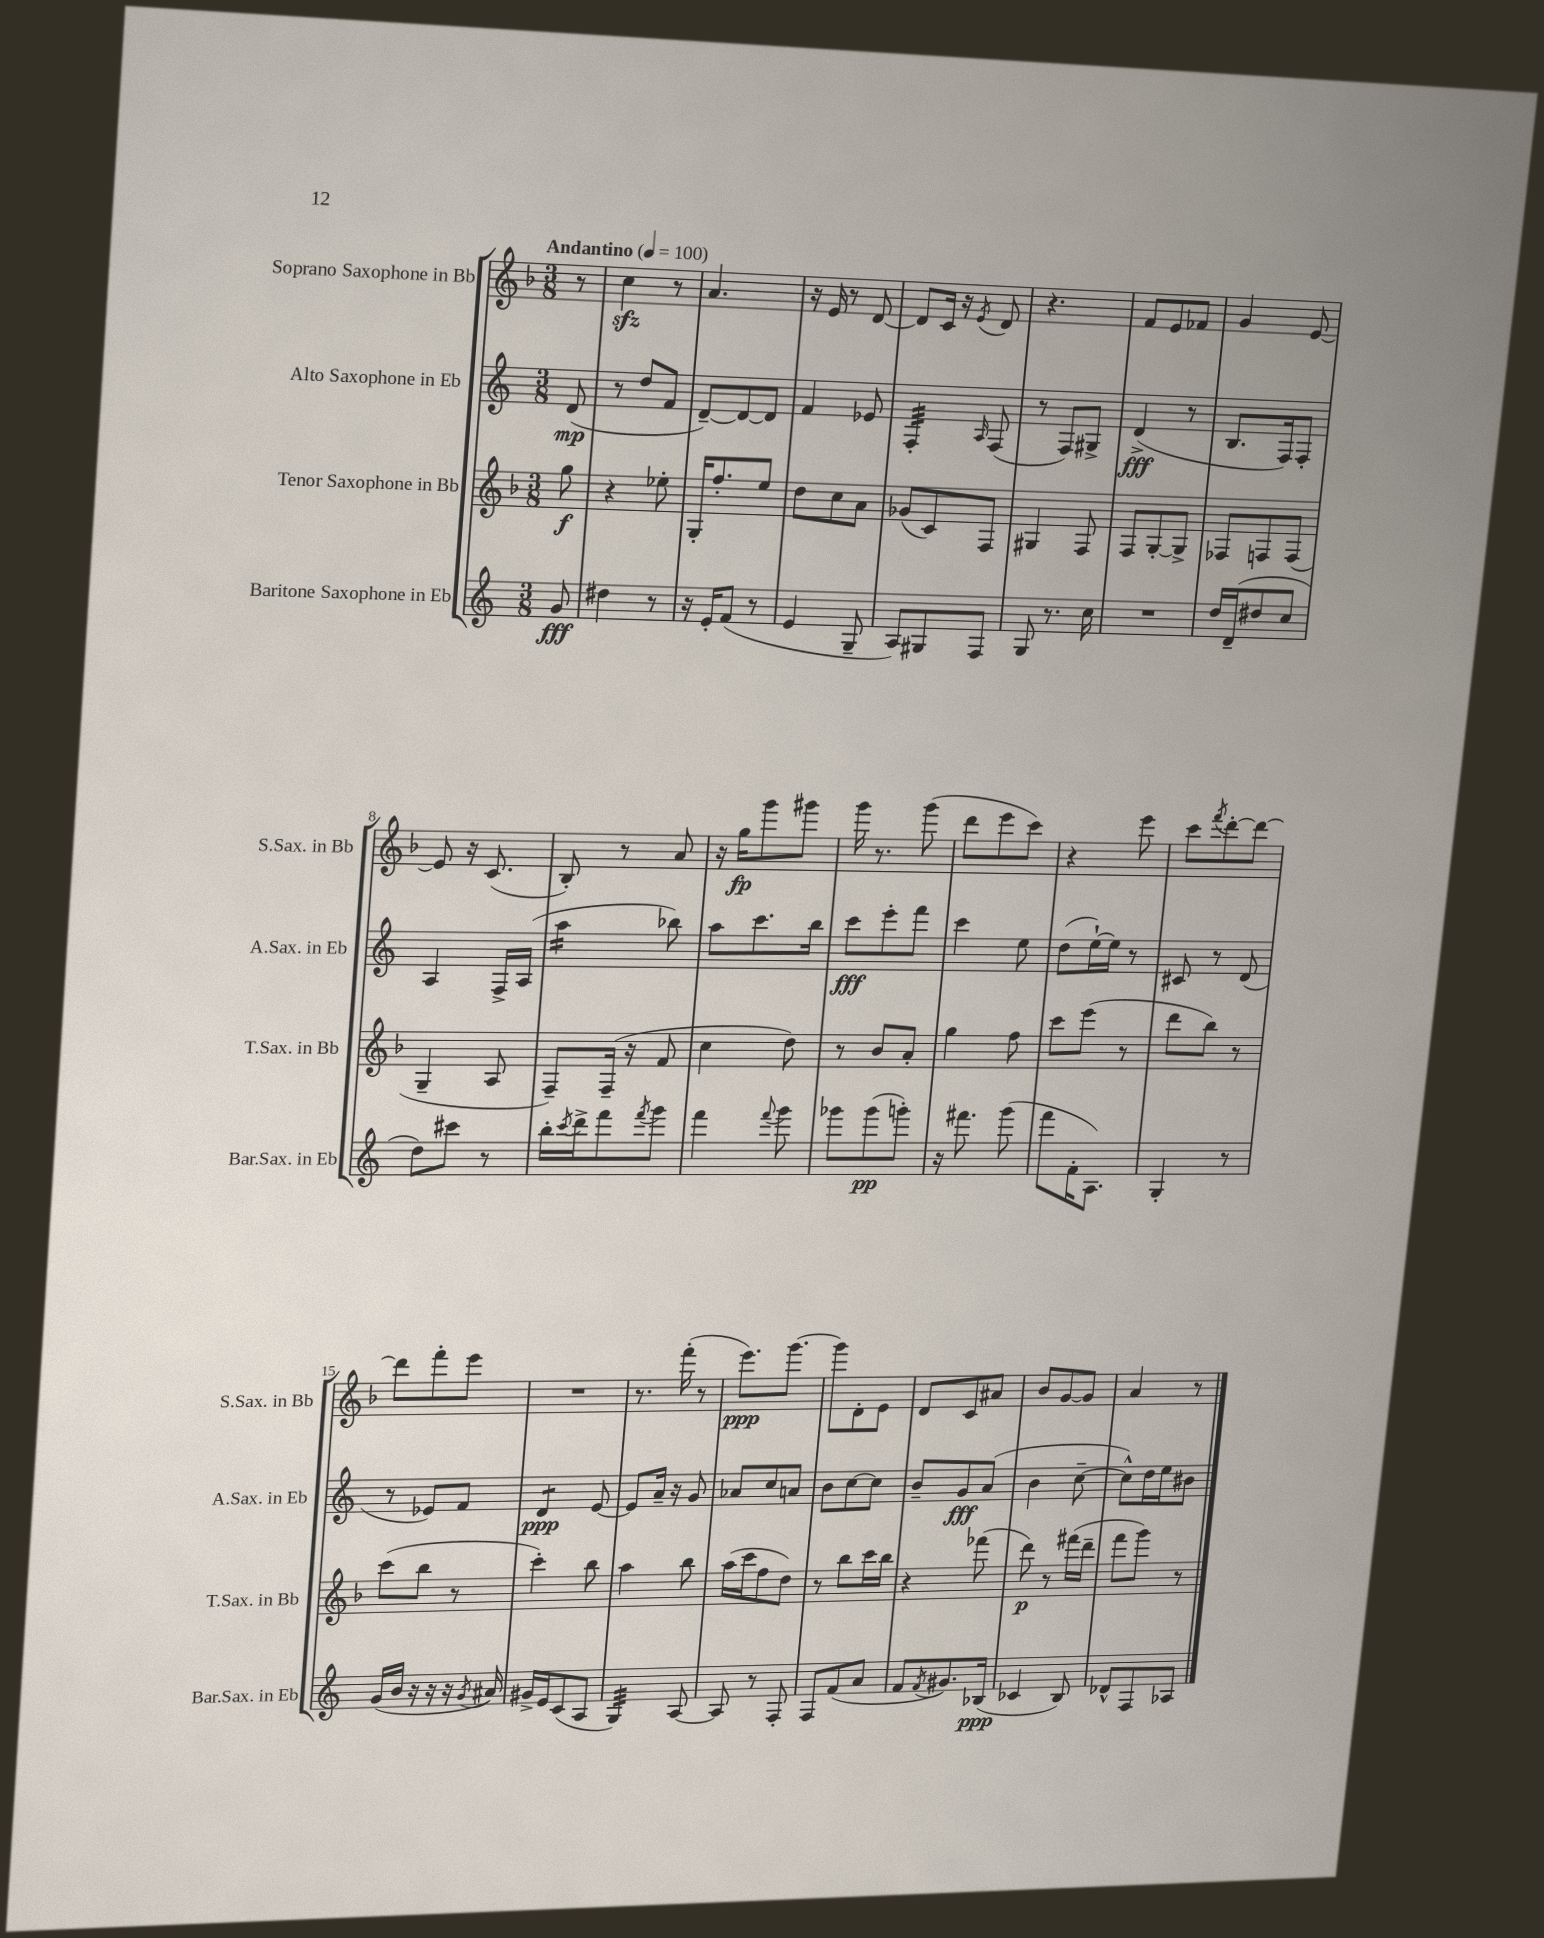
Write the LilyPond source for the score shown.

<<
\new StaffGroup <<
\new Staff = "s0" \with { instrumentName = "Soprano Saxophone in Bb" shortInstrumentName = "S.Sax. in Bb" } {
    \clef treble \key f \major \numericTimeSignature \time 3/8 \partial 8 \tempo "Andantino" 4 = 100
    r8 |
    c''4\sfz r8 |
    a'4. |
    r16 e'16 r8 d'8~ |
    d'8 c'16 r16 \acciaccatura { e'8 } d'8 |
    r4. |
    f'8 e'8 fes'8 |
    g'4 e'8~ |
    e'8 r16 c'8.( |
    bes8-.) r8 a'8 |
    r16 g''16\fp g'''8 gis'''8 |
    g'''16 r8. g'''8( |
    d'''8 e'''8 c'''8) |
    r4 e'''8 |
    c'''8 \acciaccatura { f'''8 } d'''8~-. d'''8~ |
    d'''8 f'''8-. e'''8 |
    R4. |
    r8. f'''16-.( r8 |
    e'''8.\ppp) g'''8.~ |
    g'''8 d'8-. e'8 |
    d'8 c'8 ais'8 |
    bes'8 g'8~ g'8 |
    a'4 r8 \bar "|." |
}
\new Staff = "s1" \with { instrumentName = "Alto Saxophone in Eb" shortInstrumentName = "A.Sax. in Eb" } {
    \clef treble \key c \major \numericTimeSignature \time 3/8 \partial 8
    d'8\mp( |
    r8 d''8 f'8 |
    d'8~--) d'8~ d'8 |
    f'4 ees'8 |
    f4:32-. \grace { a16 } f8( |
    r8 f8) gis8-> |
    d'4->\fff( r8 |
    b8. f16) f8-. |
    a4 f16-> a16( |
    a''4:16 bes''8) |
    a''8 c'''8. b''16 |
    c'''8\fff e'''8-. f'''8 |
    c'''4 e''8 |
    d''8( e''16~-!) e''16 r8 |
    cis'8 r8 d'8( |
    r8 ees'8) f'8 |
    d'4:8\ppp e'8~ |
    e'8 a'16-- r16 g'8 |
    aes'8 c''8 a'8 |
    b'8 c''8~ c''8 |
    b'8-- g'8\fff a'8( |
    b'4 c''8~-- |
    c''8-^) d''16 e''16 bis'8 \bar "|." |
}
\new Staff = "s2" \with { instrumentName = "Tenor Saxophone in Bb" shortInstrumentName = "T.Sax. in Bb" } {
    \clef treble \key f \major \numericTimeSignature \time 3/8 \partial 8
    g''8\f |
    r4 ees''8-. |
    g16-. f''8.-. e''8 |
    d''8 c''8 a'8 |
    ges'8( c'8) f8 |
    gis4 f8 |
    f8 g8~-. g8-> |
    fes8 f8 f8( |
    g4-- a8 |
    f8--) f16--( r16 f'8 |
    c''4 d''8) |
    r8 bes'8 a'8-. |
    g''4 f''8 |
    c'''8 e'''8( r8 |
    d'''8 bes''8) r8 |
    c'''8( bes''8 r8 |
    c'''4-.) bes''8 |
    a''4 bes''8 |
    a''16( c'''16 f''8 d''8) |
    r8 bes''8 c'''16 bes''16 |
    r4 fes'''8( |
    d'''8\p) r8 fis'''16( d'''16-- |
    f'''8 g'''8) r8 \bar "|." |
}
\new Staff = "s3" \with { instrumentName = "Baritone Saxophone in Eb" shortInstrumentName = "Bar.Sax. in Eb" } {
    \clef treble \key c \major \numericTimeSignature \time 3/8 \partial 8
    g'8\fff |
    dis''4 r8 |
    r16 e'16-. f'8( r8 |
    e'4 g8-- |
    a8) gis8 f8 |
    g8 r8. c''16 |
    R4. |
    d''16 d'16--( dis''8 c''8 |
    d''8) cis'''8 r8 |
    b''16-. \acciaccatura { c'''8 } d'''16-> f'''8 \acciaccatura { f'''8 } g'''8 |
    f'''4 \appoggiatura { f'''8 } g'''8 |
    ges'''8 ges'''8\pp( g'''8-.) |
    r16 fis'''8. g'''8( |
    f'''8 f'16-. a8.) |
    g4-. r8 |
    g'16( b'16 r16 r16 r16 \acciaccatura { g'8 } ais'16) |
    gis'16-> e'16 c'8( a8 |
    g4:32) a8~ |
    a8 r8 f8-. |
    f8 f'8( a'8 |
    f'8 \acciaccatura { f'8 } gis'8.) bes16\ppp( |
    ces'4 b8) |
    des'8-^ f8 aes8 \bar "|." |
}
>>
>>
